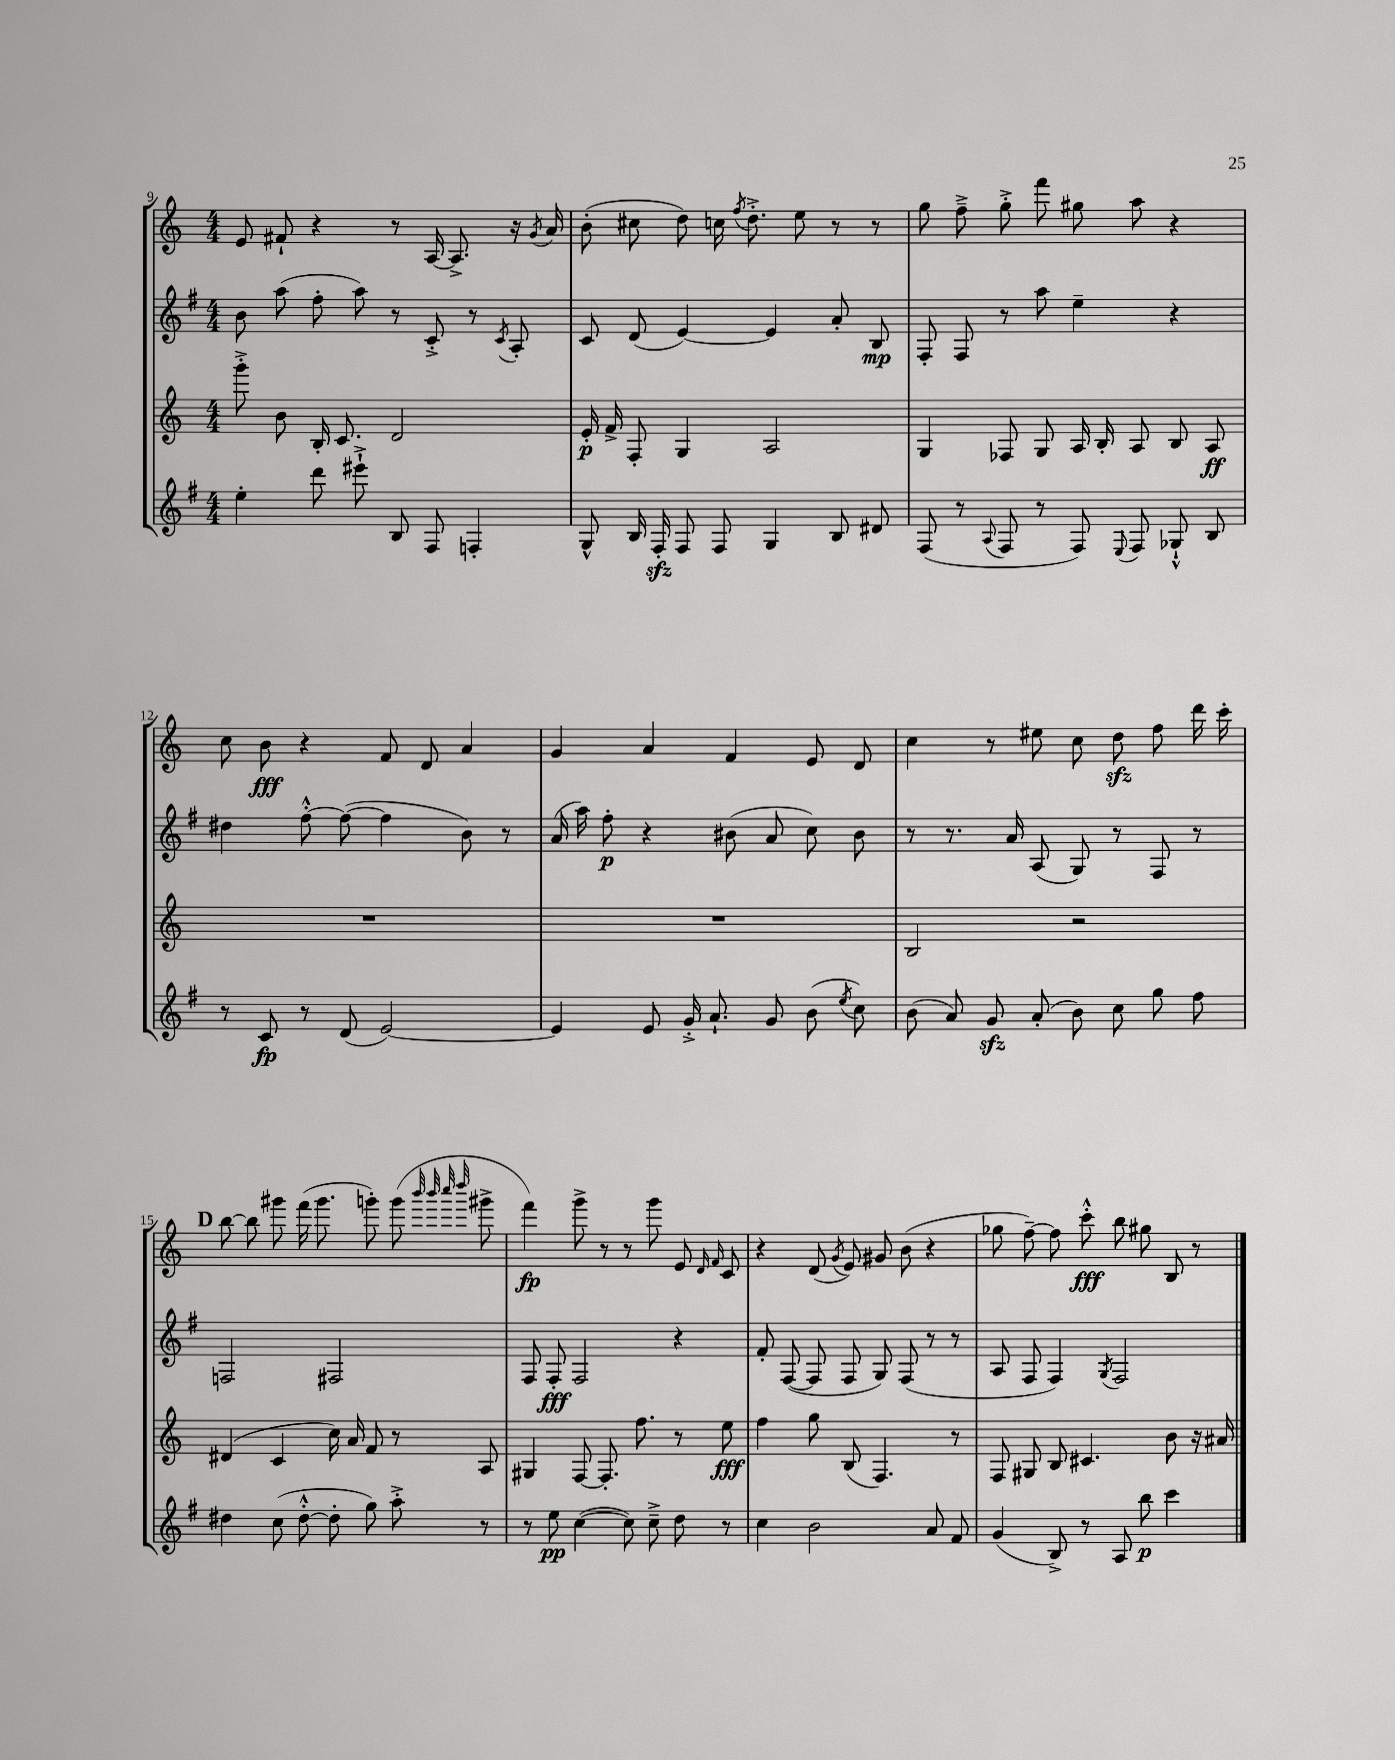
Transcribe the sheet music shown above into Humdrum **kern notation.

**kern	**dynam	**kern	**dynam	**kern	**dynam	**kern	**dynam
*part4	*part4	*part3	*part3	*part2	*part2	*part1	*part1
*staff4	*staff4	*staff3	*staff3	*staff2	*staff2	*staff1	*staff1
*clefG2	*	*clefG2	*	*clefG2	*	*clefG2	*
*k[f#]	*	*k[]	*	*k[f#]	*	*k[]	*
*M4/4	*	*M4/4	*	*M4/4	*	*M4/4	*
=9	=9	=9	=9	=9	=9	=9	=9
4ee'\	.	8ggg'^\	.	8b\	.	8e/	.
.	.	8b\	.	(8aa\	.	8f#X`/	.
8ddd\	.	16B'/	.	8ff#'\	.	4r	.
.	.	8.c/	.	.	.	.	.
8eee#X`^\	.	.	.	8aa\)	.	.	.
8B/	.	2d/	.	8r	.	8r	.
8F#/	.	.	.	8c'^/	.	[16A/	.
.	.	.	.	.	.	8.A^/]	.
4Fn'/	.	.	.	8r	.	.	.
.	.	.	.	8qc/	.	.	.
.	.	.	.	8A'/	.	16r	.
.	.	.	.	.	.	8qg/	.
.	.	.	.	.	.	16a/	.
=10	=10	=10	=10	=10	=10	=10	=10
8G^^/	.	16e'/	p	8c/	.	(8b'\	.
.	.	16f^/	.	.	.	.	.
16B/	.	8F'/	.	(8d/	.	8cc#X\	.
16F#zz'/	.	.	.	.	.	.	.
8F#/	.	4G/	.	[4e/)	.	8dd\)	.
8F#/	.	.	.	.	.	16ccn\	.
.	.	.	.	.	.	8qff/	.
.	.	.	.	.	.	8.dd'^\	.
4G/	.	2A/	.	4e/]	.	.	.
.	.	.	.	.	.	8ee\	.
8B/	.	.	.	8a'/	.	8r	.
8d#X/	.	.	.	8B/	mp	8r	.
=11	=11	=11	=11	=11	=11	=11	=11
(8F#/	.	4G/	.	8F#'/	.	8gg\	.
8r	.	.	.	8F#/	.	8ff~^\	.
8qqA/	.	.	.	.	.	.	.
8F#/	.	8F-X/	.	8r	.	8gg'^\	.
8r	.	8G/	.	8aa\	.	8fff\	.
8F#/)	.	16A/	.	4ee~\	.	8gg#X\	.
.	.	16B'/	.	.	.	.	.
8qqE/	.	.	.	.	.	.	.
8F#/	.	8A/	.	.	.	8aa\	.
8G-X`^^/	.	8B/	.	4r	.	4r	.
8B/	.	8A/	ff	.	.	.	.
!!LO:LB:g=z
=12	=12	=12	=12	=12	=12	=12	=12
8r	.	1r	.	4dd#X\	.	8cc\	.
8c/	fp	.	.	.	.	8b\	fff
8r	.	.	.	[8ff#'^^\	.	4r	.
(8d/	.	.	.	(8ff#\_	.	.	.
[2e/)	.	.	.	4ff#\]	.	8f/	.
.	.	.	.	.	.	8d/	.
.	.	.	.	8b\)	.	4a/	.
.	.	.	.	8r	.	.	.
=13	=13	=13	=13	=13	=13	=13	=13
4e/]	.	1r	.	(16a/	.	4g/	.
.	.	.	.	16aa\)	.	.	.
.	.	.	.	8ff#'\	p	.	.
8e/	.	.	.	4r	.	4a/	.
16g'^/	.	.	.	.	.	.	.
8.a`/	.	.	.	.	.	.	.
.	.	.	.	(8b#X\	.	4f/	.
8g/	.	.	.	8a/	.	.	.
(8b\	.	.	.	8cc\)	.	8e/	.
8qee/	.	.	.	.	.	.	.
8cc\)	.	.	.	8b#\	.	8d/	.
=14	=14	=14	=14	=14	=14	=14	=14
(8b\	.	2B/	.	8r	.	4cc\	.
8a/)	.	.	.	8.r	.	.	.
8gzz/	.	.	.	.	.	8r	.
.	.	.	.	16a/	.	.	.
(8a'/	.	.	.	(8A/	.	8ee#X\	.
8b\)	.	2r	.	8G/)	.	8cc\	.
8cc\	.	.	.	8r	.	8ddzz\	.
8gg\	.	.	.	8F#/	.	8ff\	.
8ff#\	.	.	.	8r	.	16ddd\	.
.	.	.	.	.	.	16ccc'\	.
!!LO:LB:g=z
!!LO:REH:place=s1:t=D
=15	=15	=15	=15	=15	=15	=15	=15
4dd#X\	.	(4d#X/	.	2Fn/	.	[8bb\	.
.	.	.	.	.	.	8bb\]	.
(8cc\	.	4c/	.	.	.	8ggg#X\	.
[8dd#'^^\	.	.	.	.	.	(16fff\	.
.	.	.	.	.	.	8.ggg#\	.
8dd#'\]	.	16cc\)	.	2F#X/	.	.	.
.	.	16a/	.	.	.	.	.
8gg\)	.	8f/	.	.	.	8gggn'\)	.
8aa'^\	.	8r	.	.	.	(8ggg\	.
.	.	.	.	.	.	32qqbbb/	.
.	.	.	.	.	.	32qqbbb/	.
.	.	.	.	.	.	32qqcccc/	.
.	.	.	.	.	.	32qqdddd/	.
8r	.	8A/	.	.	.	8ggg#X^\	.
=16	=16	=16	=16	=16	=16	=16	=16
8r	.	4G#X/	.	8F#/	.	4fff\)	fp
8ee\	pp	.	.	8F#'/	fff	.	.
([4cc\	.	[8F/	.	2F#/	.	8ggg^\	.
.	.	8.F'/]	.	.	.	8r	.
8cc\])	.	.	.	.	.	8r	.
.	.	8.ff\	.	.	.	.	.
8cc~^\	.	.	.	.	.	8ggg\	.
8dd\	.	8r	.	4r	.	8e/	.
.	.	.	.	.	.	16qqd/	.
.	.	.	.	.	.	16qqf/	.
8r	.	8ee\	fff	.	.	8c/	.
=17	=17	=17	=17	=17	=17	=17	=17
4cc\	.	4ff\	.	8f#'/	.	4r	.
.	.	.	.	([8F#/	.	.	.
2b\	.	8gg\	.	8F#/]	.	(8d/	.
.	.	.	.	.	.	8qg/	.
.	.	(8B/	.	8F#/	.	8e/)	.
.	.	4.F/)	.	8G/)	.	8g#X/	.
.	.	.	.	(8F#/	.	(8b\	.
8a/	.	.	.	8r	.	4r	.
8f#/	.	8r	.	8r	.	.	.
=18	=18	=18	=18	=18	=18	=18	=18
(4g/	.	8F/	.	8A/	.	8gg-X\	.
.	.	8G#X/	.	8F#/	.	[8ff~\)	.
8B^/)	.	8B/	.	4F#/)	.	8ff\]	.
8r	.	4.c#X/	.	.	.	8ccc'^^\	fff
.	.	.	.	8qG/	.	.	.
8A/	.	.	.	2F#/	.	8bb\	.
8bb\	p	.	.	.	.	8gg#X\	.
4ccc\	.	8b\	.	.	.	8B/	.
.	.	16r	.	.	.	8r	.
.	.	16a#X/	.	.	.	.	.
==	==	==	==	==	==	==	==
*-	*-	*-	*-	*-	*-	*-	*-
